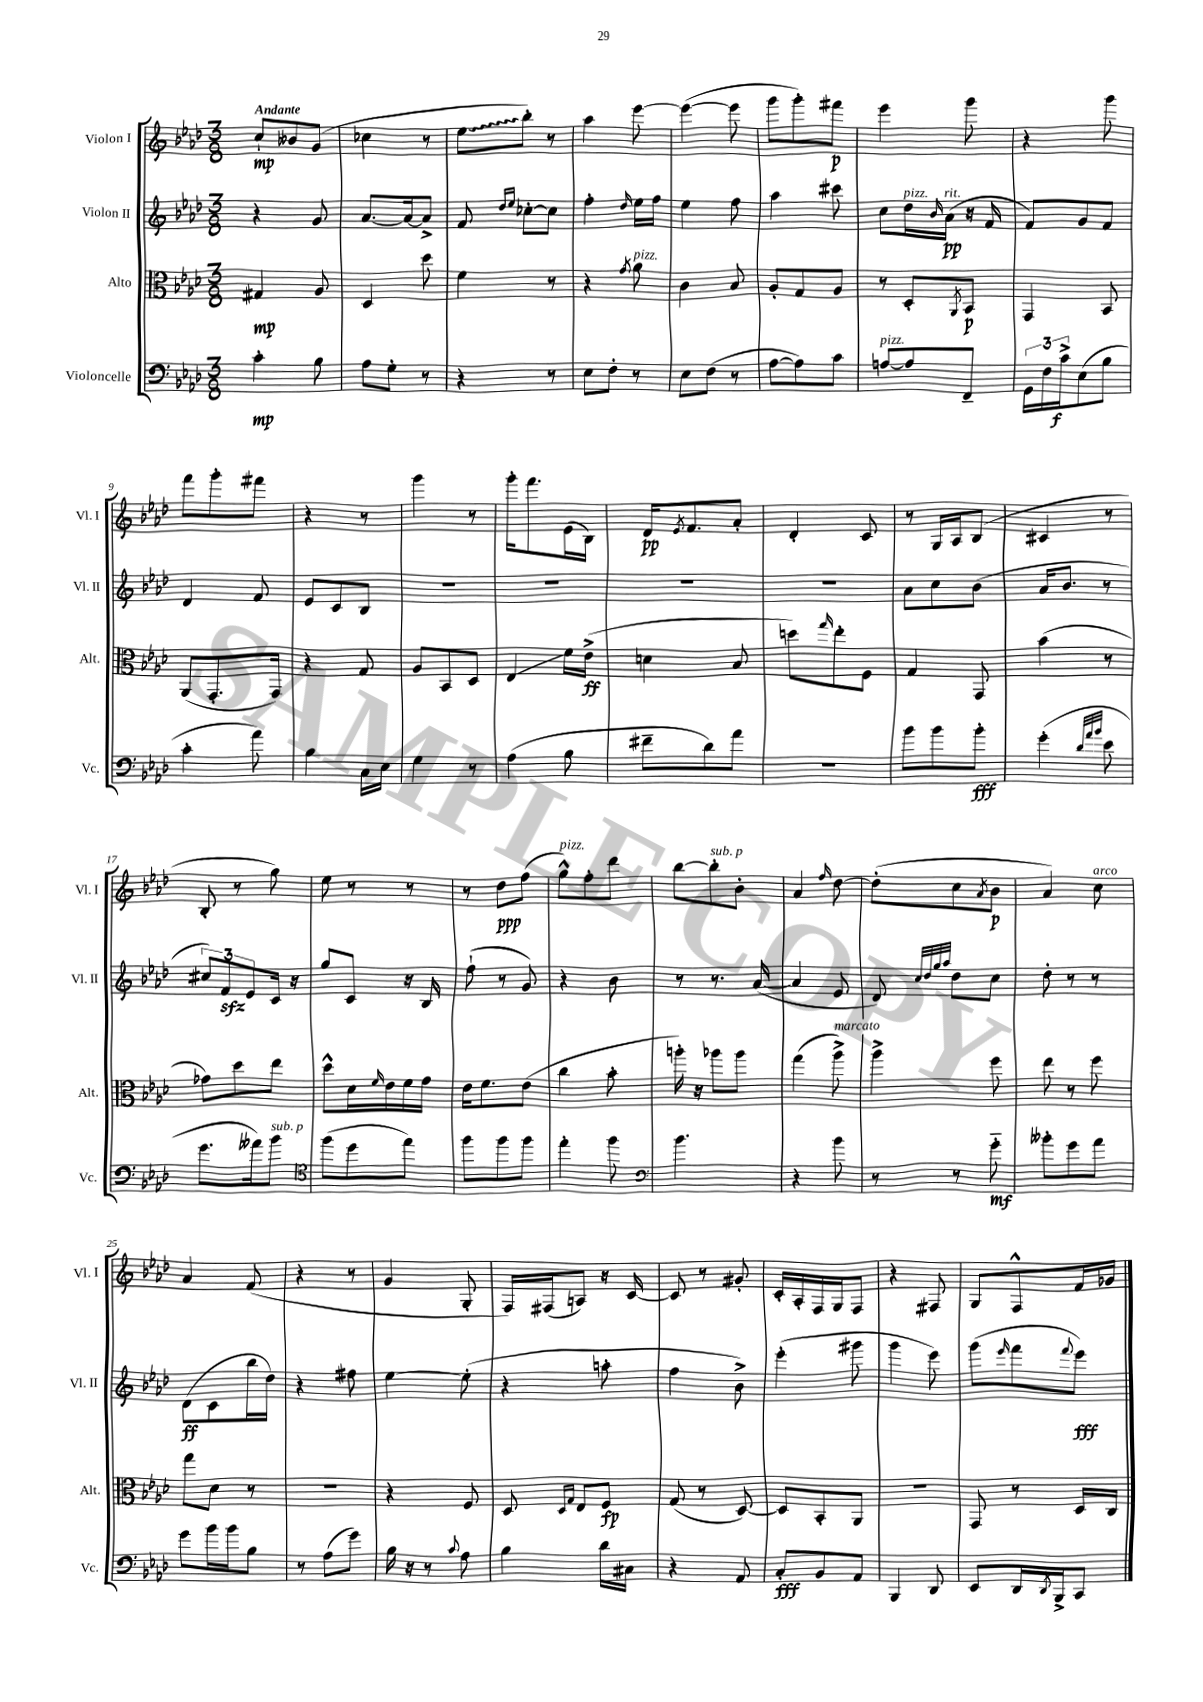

**kern	**kern	**kern	**kern
*staff4	*staff3	*staff2	*staff1
*clefF4	*clefC3	*clefG2	*clefG2
*k[b-e-a-d-]	*k[b-e-a-d-]	*k[b-e-a-d-]	*k[b-e-a-d-]
*M3/8	*M3/8	*M3/8	*M3/8
4c'	4G#	4r	8cc`
.	.	.	8b--
8B-	8A-	8g	(8g
=	=	=	=
8A-	4D-	[8.a-	4cc-
8G'	.	.	.
.	.	16a-_	.
8r	8dd-	8a-^]	8r
=	=	=	=
4r	4f	8f	8ee-
.	.	16qqdd-	.
.	.	16qqee-	.
.	.	[8cc-'	8bb-')
8r	8r	8cc-]	8r
=	=	=	=
8E-	4r	4ff'	4aa-
8F'	.	.	.
.	8qg	16qqdd-	.
8r	8a-	16ee-	[8eee-
.	.	16ff	.
=	=	=	=
8E-	4c	4ee-	(4eee-_
(8F	.	.	.
8r	8B-	8ff	8eee-]
=	=	=	=
[8A-	8A-'	4aa-	8ggg
8A-])	8G	.	8ggg')
8c	8A-	8ccc#	8fff#
=	=	=	=
[8A	8r	8cc	4eee-
8A]	8D-'	16dd-	.
.	.	16qqb-	.
.	.	(16a-	.
.	8qAA-	.	.
8FF~	8BB-	16r	8ggg
.	.	16f	.
=	=	=	=
24GG	4GG	8f)	4r
24F	.	.	.
24c^	.	.	.
(8E-	.	8g	.
8B-	8BB-	8f	8ggg
=	=	=	=
4c'	(8AA-	4d-	8fff
.	8.GG'	.	8ggg'
8a-)	.	8f	8fff#
.	16GG)	.	.
=	=	=	=
4B-	4r	8e-	4r
.	.	8c	.
16C	8G	8B-	8r
16E-	.	.	.
=	=	=	=
4G	8A-	4.r	4ggg
.	8BB-	.	.
8r	8D-	.	8r
=	=	=	=
(4A-	4E-	4.r	16ggg'
.	.	.	8.fff
8B-	16f	.	(16e-
.	(16e-^	.	16B-)
=	=	=	=
8f#~	4d	4.r	16d-
.	.	.	8qe-
.	.	.	8.f
8d-)	.	.	.
8a-	8B-	.	8a-'
=	=	=	=
4.r	8dd)	4.r	4d-'
.	16qqgg	.	.
.	8ee-'	.	.
.	8F	.	8c
=	=	=	=
8b-	4G	8a-	8r
8b-	.	8cc	16G
.	.	.	16A-
8b-'	8GG	(8b-	(8B-
=	=	=	=
(4g'	(4b-	16a-	4c#
.	.	8.b-	.
32qqd-	.	.	.
32qqa-	.	.	.
32qqb-	.	.	.
8e-	8r	8r	8r
=	=	=	=
8.g	8g-)	12cc#)	8B-'
.	.	12f	.
.	8dd-	.	8r
.	.	12e-	.
16a--)	.	.	.
8b-	8ee-	16c	8gg)
.	.	16r	.
=	=	=	=
*clefC4	*	*	*
(8ff	8dd-^^	8gg	8ee-
8dd-	16d-	8c	8r
.	16qqf	.	.
.	16e-	.	.
8ee-)	16f	16r	8r
.	16g	16B-	.
=	=	=	=
8ff	16e-	(8ff`	8r
.	8.f	.	.
8ff	.	8r	8dd-
8ff	(8e-	8g)	(8ff
=	=	=	=
4ee-'	4cc	4r	8gg^^)
.	.	.	8ff'
8ff	8b-'	8b-	8ddd-
=	=	=	=
*clefF4	*	*	*
4.b-	16aa')	8r	[8bb-
.	16r	.	.
.	8aa-	8.r	8bb-']
.	8aa-	.	8b-'
.	.	([16a-	.
=	=	=	=
4r	(4gg	4a-]	4a-
.	.	.	16qqff
8b-	8aa-^)	8e-	[8dd-
=	=	=	=
8r	4aa-^	8d-)	(8dd-']
.	.	32qqcc	.
.	.	32qqdd-	.
.	.	32qqgg	.
.	.	32qqaa-	.
8r	.	8dd-	8cc
.	.	.	8qa-
8g'~	8ff	8cc	8b-
=	=	=	=
8b--'	8ee-	8dd-'	4a-)
8g	8r	8r	.
8a-	8ff	8r	8cc
=	=	=	=
8g	8gg	(8d-	4a-
16b-	8d-	8c	.
16b-	.	.	.
8B-	8r	16bb-	(8f
.	.	16dd-)	.
=	=	=	=
8r	4.r	4r	4r
(8A-	.	.	.
8g)	.	8ff#	8r
=	=	=	=
16B-	4r	[4ee-	4g
16r	.	.	.
8r	.	.	.
8qqc	.	.	.
8A-	8F	(8ee-']	8G'
=	=	=	=
4B-	8D-	4r	16F)
.	.	.	(16F#
.	16qqD-	.	.
.	16qqG	.	.
.	8E-	.	8A)
16d-	8F	8aa'	16r
16C#	.	.	[16c
=	=	=	=
4r	(8G	4ff	8c]
.	8r	.	8r
8AA-	[8D-)	8b-^)	8g#'
=	=	=	=
8C'	8D-]	(4eee-'	16c'
.	.	.	16A-'
8BB-	8BB-'	.	16F
.	.	.	16G
8AA-	8AA-	8ggg#	8F
=	=	=	=
4BBB-	4.r	4ggg	4r
8DD-	.	8eee-)	8F#
=	=	=	=
8EE-	8GG	(8ggg	8G
.	.	16qqeee-	.
16DD-	8r	8fff	8F^^
8qDD-	.	.	.
16BBB-^	.	.	.
.	.	8qqfff	.
8CC	16D-	8eee-)	16f
.	16C	.	16g-
==	==	==	==
*-	*-	*-	*-
